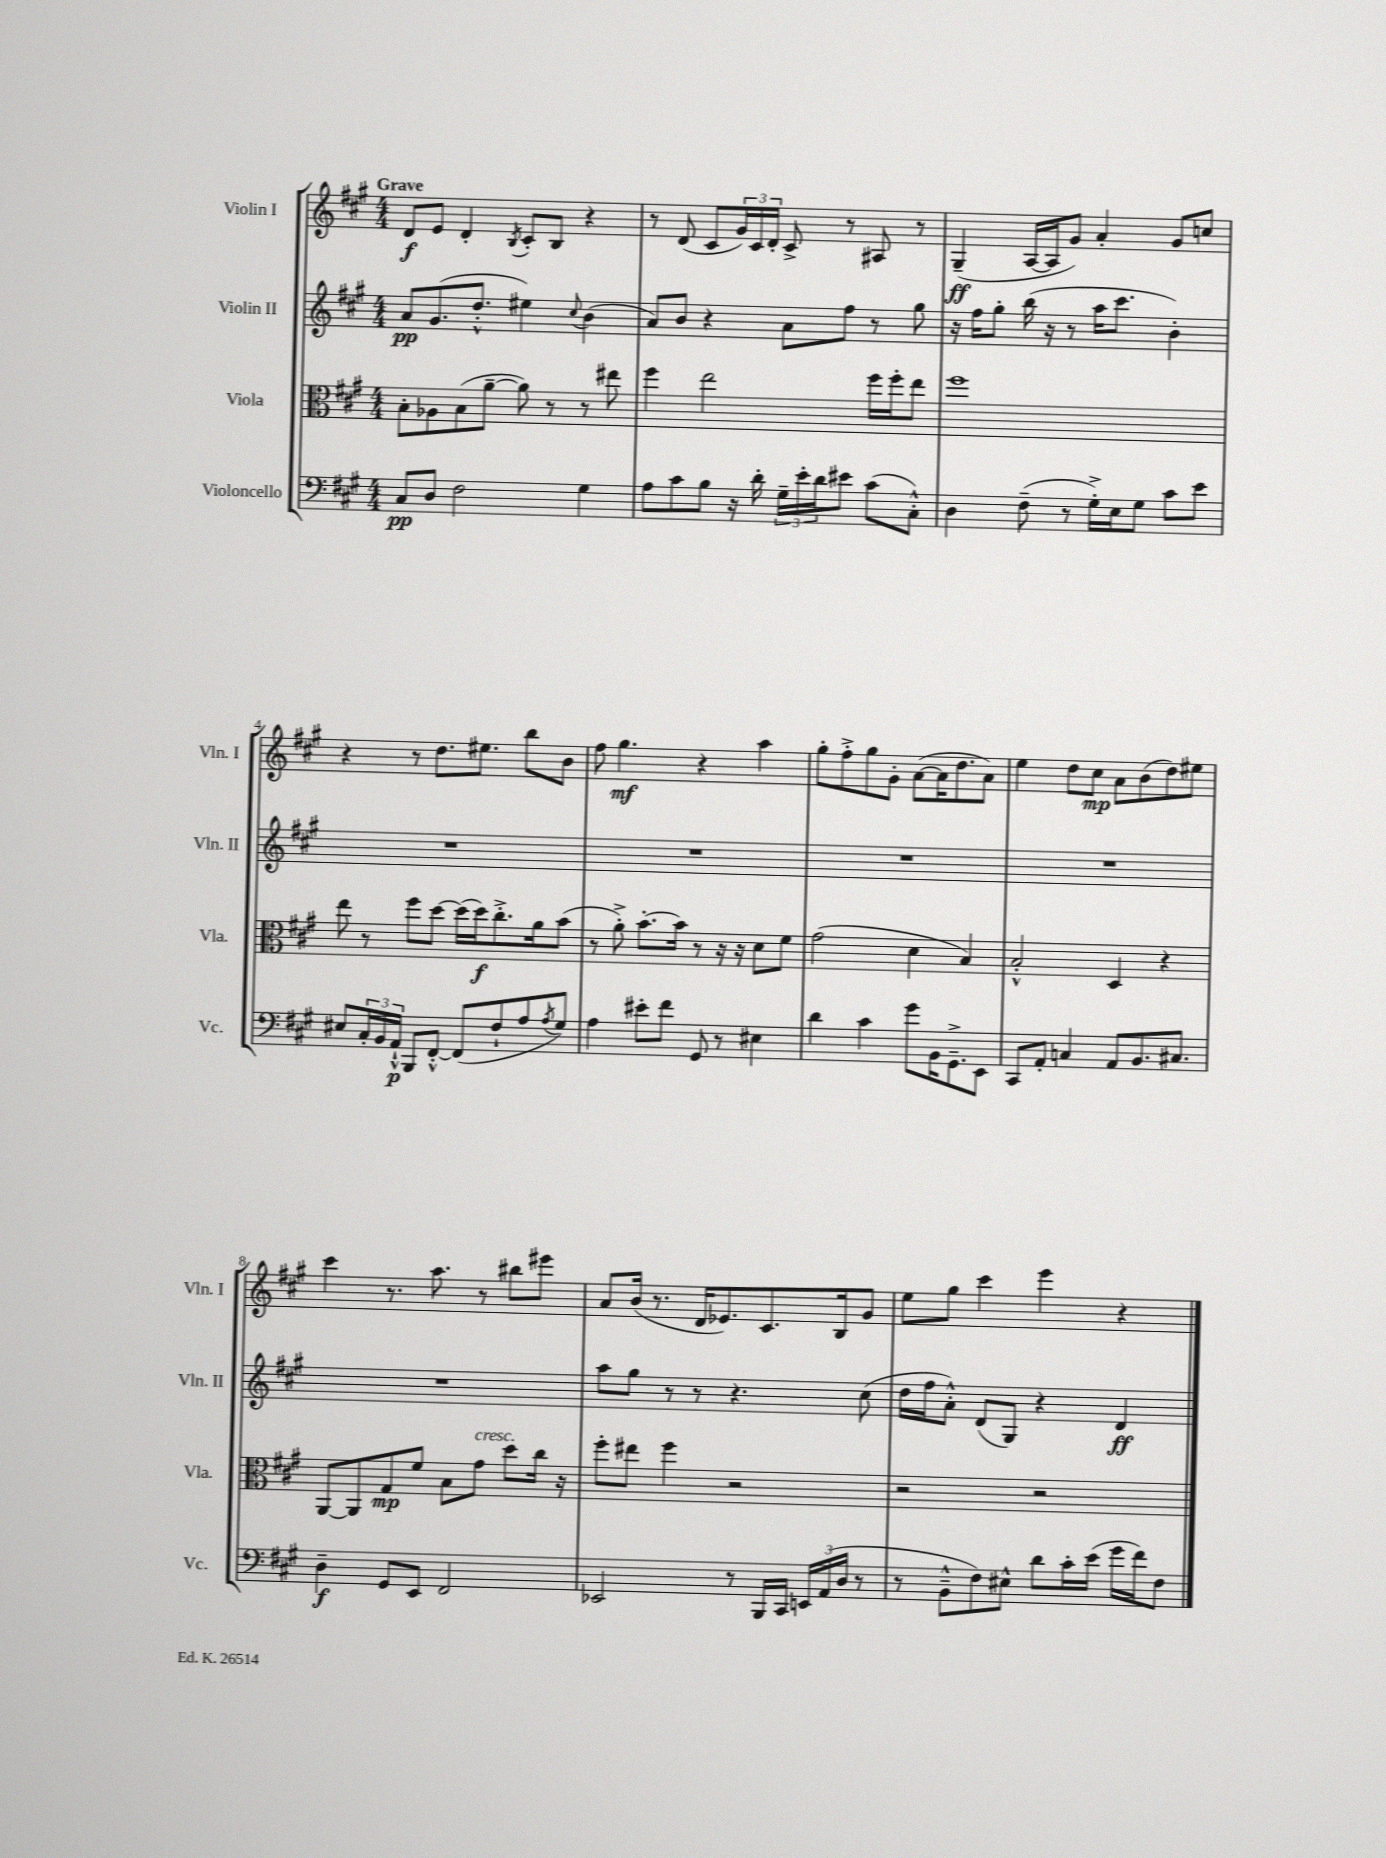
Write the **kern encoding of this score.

**kern	**dynam	**kern	**dynam	**kern	**dynam	**kern	**dynam
*part4	*part4	*part3	*part3	*part2	*part2	*part1	*part1
*staff4	*staff4	*staff3	*staff3	*staff2	*staff2	*staff1	*staff1
*I"Violoncello	*	*I"Viola	*	*I"Violin II	*	*I"Violin I	*
*I'Vc.	*	*I'Vla.	*	*I'Vln. II	*	*I'Vln. I	*
*clefF4	*	*clefC3	*	*clefG2	*	*clefG2	*
*k[f#c#g#]	*	*k[f#c#g#]	*	*k[f#c#g#]	*	*k[f#c#g#]	*
*M4/4	*	*M4/4	*	*M4/4	*	*M4/4	*
=1	=1	=1	=1	=1	=1	=1	=1
!	!	!	!	!	!	!LO:TX:a:B:t=Grave	!
8C#/L	pp	8B'\L	.	8a/L	pp	8d/L	f
8D/J	.	8A-X\	.	(8.g#/	.	8e/J	.
2F#\	.	(8B\	.	.	.	4d'/	.
.	.	.	.	8.dd'^^/J	.	.	.
.	.	[8a~\J	.	.	.	.	.
.	.	.	.	.	.	8qB/	.
.	.	8a\])	.	4ee#X\)	.	8c#'/L	.
.	.	8r	.	.	.	8B/J	.
.	.	.	.	8qqcc#/	.	.	.
4G#\	.	8r	.	(4b\	.	4r	.
.	.	8ee#X\	.	.	.	.	.
=2	=2	=2	=2	=2	=2	=2	=2
8A\L	.	4ff#\	.	8a/L)	.	8r	.
8c#\	.	.	.	8b/J	.	(8d/	.
8B\J	.	2ee\	.	4r	.	8c#/L	.
16r	.	.	.	.	.	24g#/L)	.
.	.	.	.	.	.	24c#/	.
16d'\	.	.	.	.	.	.	.
.	.	.	.	.	.	24d'/JJ	.
24G#~\LL	.	.	.	8a\L	.	8c#^/	.
24e'\	.	.	.	.	.	.	.
24d\J	.	.	.	.	.	.	.
8e#X\J	.	.	.	8ff#\J	.	8r	.
(8c#\L	.	16ff#\LL	.	8r	.	8A#X/	.
.	.	16ff#'\J	.	.	.	.	.
8C#'^^\J)	.	8ee\J	.	8gg#\	.	8r	.
=3	=3	=3	=3	=3	=3	=3	=3
4D\	.	1ff#	.	16r	.	(4G#~/	ff
.	.	.	.	16ff#\KL	.	.	.
.	.	.	.	8gg#'\J	.	.	.
(8F#~\	.	.	.	(16bb\	.	[16A/LL	.
.	.	.	.	16r	.	16A/J]	.
8r	.	.	.	8r	.	8g#/J)	.
16G#'^\LL)	.	.	.	16aa\KL	.	4a'/	.
16E\J	.	.	.	8.ccc#\J	.	.	.
8G#\J	.	.	.	.	.	.	.
8c#\L	.	.	.	4b'\)	.	8g#/L	.
8e\J	.	.	.	.	.	8ccn/J	.
!!LO:LB:g=z
=4	=4	=4	=4	=4	=4	=4	=4
8E#X/L	.	8ee\	.	1r	.	4r	.
24C#'/L	.	8r	.	.	.	.	.
24BB/	.	.	.	.	.	.	.
24AA`^^/JJ	p	.	.	.	.	.	.
8BBB/L	.	8ff#\L	.	.	.	8r	.
[8FF#'^^/J	.	[8dd\J	.	.	.	8.dd\L	.
(8FF#/L]	.	(16dd\LL]	.	.	.	.	.
.	.	16dd\J)	f	.	.	8.ee#X\J	.
8F#`/	.	8.cc#'^\	.	.	.	.	.
8A/	.	.	.	.	.	8bb\L	.
.	.	16a\k	.	.	.	.	.
8qA/	.	.	.	.	.	.	.
8G#/J)	.	(8b\J	.	.	.	8b\J	.
=5	=5	=5	=5	=5	=5	=5	=5
4A\	.	8r	.	1r	.	8ff#\	.
.	.	8a'^\)	.	.	.	4.gg#\	mf
8e#X'\L	.	[8.b'\L	.	.	.	.	.
8f#\J	.	.	.	.	.	.	.
.	.	16b\Jk]	.	.	.	.	.
8GG#/	.	8r	.	.	.	4r	.
8r	.	16r	.	.	.	.	.
.	.	16r	.	.	.	.	.
4E#X\	.	8d\L	.	.	.	4aa\	.
.	.	8f#\J	.	.	.	.	.
=6	=6	=6	=6	=6	=6	=6	=6
4d\	.	(2g#\	.	1r	.	8gg#'\L	.
.	.	.	.	.	.	8ff#'^\	.
4c#\	.	.	.	.	.	8gg#\	.
.	.	.	.	.	.	8g#'\J	.
8g#\L	.	4d\	.	.	.	([8a\L	.
16BB\K	.	.	.	.	.	16a\K]	.
8.GG#~^\	.	.	.	.	.	8.dd\	.
.	.	4B/)	.	.	.	.	.
8EE\J	.	.	.	.	.	8a\J)	.
=7	=7	=7	=7	=7	=7	=7	=7
8CC#/L	.	2B'^^/	.	1r	.	4ee\	.
8AA'/J	.	.	.	.	.	.	.
4Cn/	.	.	.	.	.	8dd\L	.
.	.	.	.	.	.	8cc#\J	mp
8AA/L	.	4D/	.	.	.	8a\L	.
8.BB/	.	.	.	.	.	(8b\	.
.	.	4r	.	.	.	8dd\)	.
8.C#X/J	.	.	.	.	.	.	.
.	.	.	.	.	.	8ee#X\J	.
!!LO:LB:g=z
=8	=8	=8	=8	=8	=8	=8	=8
4D~\	f	[8AA/L	.	1r	.	4ccc#\	.
.	.	8AA/]	.	.	.	.	.
8GG#/L	.	8G#/	mp	.	.	8.r	.
8EE/J	.	8f#/J	.	.	.	.	.
.	.	.	.	.	.	8.aa\	.
2FF#/	.	8B\L	.	.	.	.	.
!	!	!LO:TX:a:i:t=cresc.	!	!	!	!	!
.	.	8g#\J	.	.	.	8r	.
.	.	8dd\L	.	.	.	8bb#X\L	.
.	.	16cc#\Jk	.	.	.	8eee#X\J	.
.	.	16r	.	.	.	.	.
=9	=9	=9	=9	=9	=9	=9	=9
2EE-X/	.	8ff#'\L	.	8aa\L	.	8a/L	.
.	.	8ee#X\J	.	8gg#\J	.	(16b/Jk	.
.	.	.	.	.	.	8.r	.
.	.	4ff#\	.	8r	.	.	.
.	.	.	.	8r	.	16d/KL	.
.	.	.	.	.	.	8.e-X/)	.
8r	.	2r	.	4.r	.	.	.
16BBB/LL	.	.	.	.	.	8.c#/	.
16CC#/JJ	.	.	.	.	.	.	.
24EEn/LL	.	.	.	.	.	.	.
(24AA/	.	.	.	.	.	.	.
.	.	.	.	.	.	16B/k	.
24D/JJ	.	.	.	.	.	.	.
8r	.	.	.	(8cc#\	.	8g#/J	.
=10	=10	=10	=10	=10	=10	=10	=10
8r	.	2r	.	16dd\LL	.	8ee\L	.
.	.	.	.	16ff#\J	.	.	.
8BB~^^\L	.	.	.	8a'^^\J)	.	8gg#\J	.
8F#\)	.	.	.	(8d/L	.	4ccc#\	.
8E#X^^\J	.	.	.	8G#/J)	.	.	.
8d\L	.	2r	.	4r	.	4eee\	.
16c#'\L	.	.	.	.	.	.	.
(16e\JJ	.	.	.	.	.	.	.
16g#\LL	.	.	.	4d/	ff	4r	.
16f#\J)	.	.	.	.	.	.	.
8F#\J	.	.	.	.	.	.	.
==	==	==	==	==	==	==	==
*-	*-	*-	*-	*-	*-	*-	*-
